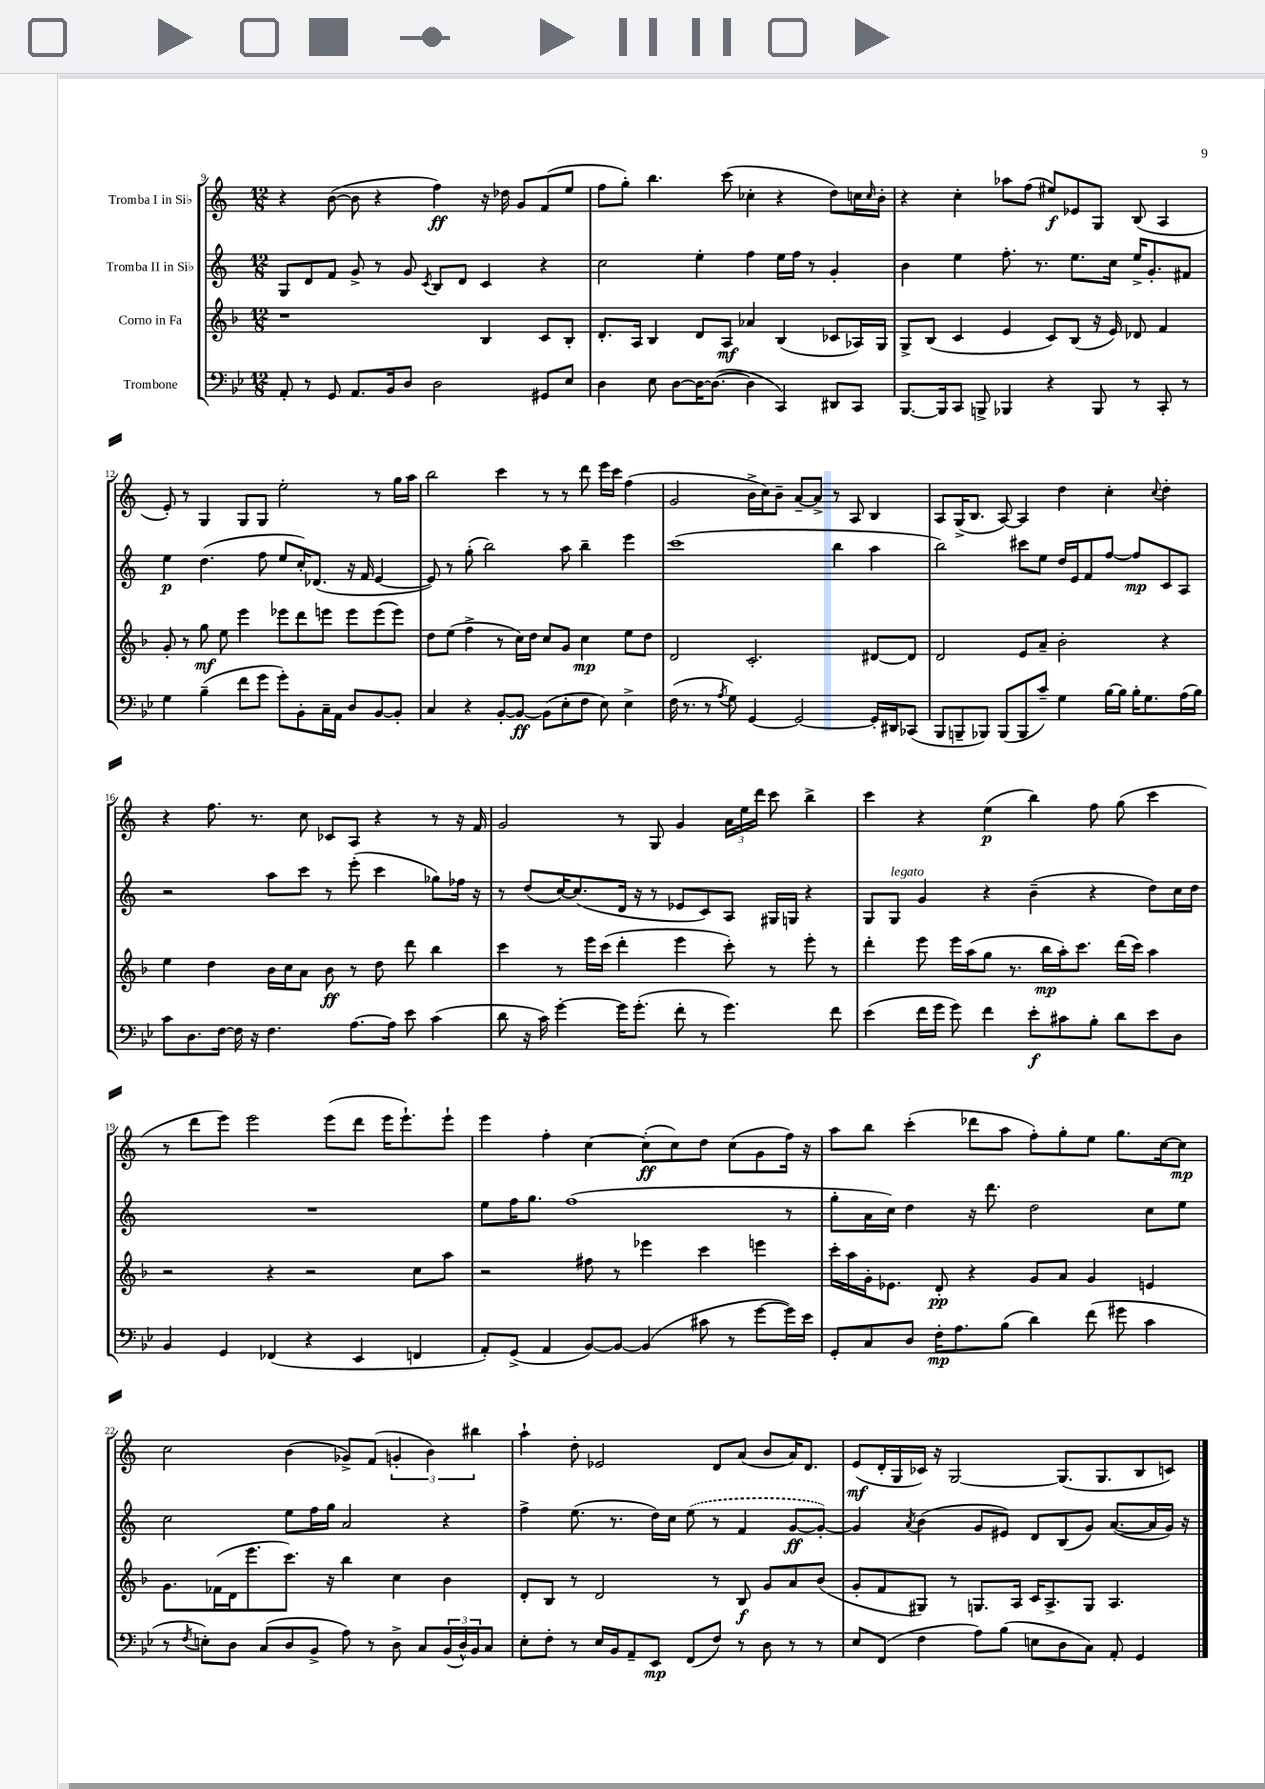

**kern	**kern	**kern	**kern
*staff4	*staff3	*staff2	*staff1
*clefF4	*clefG2	*clefG2	*clefG2
*k[b-e-]	*k[b-]	*k[]	*k[]
*M12/8	*M12/8	*M12/8	*M12/8
8AA'/	1r	8G/L	4r
8r	.	8d/	.
8GG/	.	8f/J	([8b\
8.AA/L	.	8g^/	8b\]
.	.	8r	4r
16BB-/k	.	.	.
8D/J	.	8g/	.
.	.	8qc/	.
2D\	.	8B/L	4ff\)
.	.	8d/J	.
.	4B-/	4c/	16r
.	.	.	16dd-\
.	.	.	8g/L
8GG#/L	8c/L	4r	(8f/
8E-/J	8B-'/J	.	8ee/J
=	=	=	=
4D\	8.d'/L	2cc\	8ff\L
.	.	.	8gg'\J)
.	16A/Jk	.	.
8E-\	4B-/	.	4.bb\
[8D\L	.	.	.
16D\_K	8d/L	4ee'\	.
(8.D\_J	.	.	.
.	8A/J	.	(8ccc\
4D\]	4a-/	4ff\	4cc-'\
4CC/)	(4B-/	16ee\LL	4r
.	.	16ff\JJ	.
.	.	8r	.
8DD#/L	8c-/L	4g'/	8dd\L)
8CC/J	16A-/L)	.	16cc\L
.	.	.	16qqcc/
.	16G/JJ	.	16b'\JJ
=	=	=	=
[8.BBB-/L	8G^/L	4b\	4r
.	(8B-/J	.	.
16BBB-/]k	.	.	.
8CC/J	4c/	4ee\	4cc'\
8BBB^/	.	.	.
4BBB-/	4e/	8.ff'\	8aa-\L
.	.	.	(8ff\J
.	.	8.r	.
4r	8c/L)	.	8ee#/L)
.	(8B-/J	8.ee\L	8e-/
8BBB-/	16r	.	8G/J
.	16e/)	16cc\Jk	.
8r	8d-/	16ee^/LK	(8B/
.	.	8.g'/	.
8CC'/	4f/	.	4A/
8r	.	8f#/J	.
=	=	=	=
4G\	8g'/	4ee\	8e'/)
.	8r	.	8r
(4B-~\	8gg\	(4.dd\	4G/
.	8ee\	.	.
8f\L	4eee\	.	8G/L
8g\J	.	8ff\	8G/J
8g'\L)	8eee-\L	8ee/L	2ee'\
8BB-'\	8ddd\	16cc'/K)	.
.	.	(8.d-/J	.
16C~\L	8eee\J	.	.
16AA\JJ	.	.	.
8D/L	8eee\L	16r	.
.	.	16f/	.
[8BB-/	(8eee\	[4e/	8r
8BB-'/]J	8eee\J)	.	16gg\LL
.	.	.	16aa\JJ
=	=	=	=
4C/	8dd\L	8e/])	2bb\
.	(8ee\J	8r	.
4r	4ff^\	(8gg'\	.
.	.	2bb\)	.
[8BB-'/L	8r	.	4ccc\
8BB-/_J	16cc\LL)	.	.
.	16dd\JJ	.	.
(8BB-\]L	8cc/L	.	8r
8E-'\	8g/J	8aa\	8r
8F\J	4cc\	4bb~\	8ddd\
8E-\)	.	.	16eee\LL
.	.	.	16ccc\JJ
4E-^\	8ee\L	4eee\	(4ff\
.	8dd\J	.	.
=	=	=	=
(16F\	2d/	(1ccc	2g/
8.r	.	.	.
8r	.	.	.
8qA/	.	.	.
8G\)	.	.	.
[4GG/	2.c'/	.	16b^\LL
.	.	.	16cc\J)
.	.	.	8b~\J
2GG/_	.	.	[8a~/L
.	.	.	8a^/]J
.	.	4bb\	8r
.	.	.	8A/
16GG'/]LL	[8d#/L	4aa\	4B/
16DD#/J	.	.	.
(8CC-/J	8d#/]J	.	.
=	=	=	=
8BBB-/L	2d/	2bb\)	8A/L
8BBB~/	.	.	(16G^/K
.	.	.	8.B/J
8BBB-/J)	.	.	.
(8BBB-/L	.	.	[8A/)
8BBB-/	8e/L	8ccc#\L	4A/]
8c~/J)	8a~/J	8ee\J	.
4G\	2b-'\	16dd/LL	4dd\
.	.	16e/J	.
.	.	8f/	.
[16B-\LL	.	[8ff/J	4cc'\
16B-\]JJ	.	.	.
16B-'\LK	.	8ff/]L	.
8.G\	.	.	.
.	.	.	8qqcc/
.	4r	8c/	4dd'\
(16A\L	.	8A/J	.
16B-\JJ)	.	.	.
=	=	=	=
8c\L	4ee\	2r	4r
8.D\	.	.	.
.	4dd\	.	8.ff\
[16F\Jk	.	.	.
16F\]	.	.	.
16r	.	.	8.r
4.F\	16b-\LL	8aa\L	.
.	16cc\J	.	.
.	8a\J	8ccc\J	8cc\
.	8b-\	8r	8c-/L
[8.A\L	8r	(8eee'\	8A/J
.	8dd\	4ccc\	4r
16A\]Jk	.	.	.
8e-\	8ddd\	.	.
(4c\	4bb-\	8gg-\L)	8r
.	.	16ff-\Jk	16r
.	.	16r	16f/
=	=	=	=
8d\	4ccc\	8r	2g/
16r	.	(8dd/L	.
16c\)	.	.	.
[4g'\	8r	[16cc/K)	.
.	.	(8.cc/]	.
.	16eee\LL	.	.
.	(16ccc\JJ	.	.
16g\]LK	4ddd'\	16d/Jk	8r
(8.g'\J	.	16r	.
.	.	8r	8G/
8f'\	4eee\	8e-/L	4g/
8r	.	8c/)	.
4.g\)	8ccc'\)	8A/J	24a\LL
.	.	.	24ee\
.	.	.	24ddd\JJ
.	8r	16G#/LL	8ccc\
.	.	16G/JJ	.
.	8eee'\	4r	4bb^\
8f\	8r	.	.
=	=	=	=
(4e-\	4ddd'\	8G/L	4ccc\
.	.	8G/J	.
16f\LL	8eee\	4g/	4r
16g\JJ	.	.	.
8g\)	16eee\LL	.	.
.	(16aa\J	.	.
4f\	8gg\J	4r	(4ee\
.	8.r	.	.
8e-'\L	.	(4b~\	4bb\)
.	16bb-\LL	.	.
8c#\	16aa'\J)	.	.
.	8.ccc\J	.	.
8B-'\J	.	4r	8ff\
8d\L	(16ddd\LL	.	(8gg\
.	16ccc\JJ)	.	.
8e-\	4aa\	8dd\L)	4ccc\
8D\J	.	16cc\L	.
.	.	16dd\JJ	.
=	=	=	=
4BB-/	2r	1.r	8r
.	.	.	8ddd\L
4GG/	.	.	8eee\J)
.	.	.	2eee\
(4FF-/	4r	.	.
4r	2r	.	.
.	.	.	(8eee\L
4EE-/	.	.	8ddd\J
.	.	.	16eee\LK
.	.	.	8.eee`\)
4FF/	8cc\L	.	.
.	8aa\J	.	8eee`\J
=	=	=	=
8AA'/L)	2r	8ee\L	4eee\
(8GG^/J	.	16ff\K	.
.	.	8.gg\J	.
4AA/	.	.	4ff'\
.	.	(1ff	.
[8BB-/L)	8ff#\	.	[4cc\
8BB-/_J	8r	.	.
(4BB-/]	4eee-\	.	(8cc'\]L
.	.	.	8cc\)
8c#\	4ccc\	.	8dd\J
8r	.	.	(8cc\L
[8g\L	4eee\	.	8g\
16g\]L)	.	8r	16ff\Jk)
16e-\JJ	.	.	16r
=	=	=	=
8GG'/L	16ccc'\LL	8gg'\L	8aa\L
.	16aa\	.	.
8C/	16g'\J	16a\L	8bb\J
.	8.e-\J	16cc\JJ)	.
8D/J	.	4dd\	(4ccc'\
16F'\LK	8d'/	.	.
8.A\	.	.	.
.	4r	16r	8ddd-\L
.	.	8.ddd\	.
(8B-\J	.	.	8aa\J
4d\)	8g/L	2dd\	8ff'\L)
.	8a/J	.	8gg'\
(8f\	4g/	.	8ee\J
8g#\	.	.	8.gg\L
4c\	4e/	8cc\L	.
.	.	.	[16cc\k
.	.	8ee\J	8cc\]J
=	=	=	=
8r	8.g\L	2cc\	2cc\
8qF/	.	.	.
8E'\L)	.	.	.
.	(16f-\L	.	.
8D\J	16d\J	.	.
.	8.eee\	.	.
(8C/L	.	.	.
8D/	8.ccc\J)	8ee\L	(4b\
8BB-^/J	.	16ff\L	.
.	16r	16gg\JJ	.
8A\)	4bb-\	2a/	8g-^/L)
8r	.	.	(8f/J
8D^\	4cc\	.	6g'/
8C/L	.	.	.
.	.	.	6b\)
(24BB-/L	4b-\	4r	.
24D^^/)	.	.	.
24BB-/J	.	.	6bb#\
8C/J	.	.	.
=	=	=	=
8E-'\L	8d'/L	4ff^\	4aa`\
8F'\J	8B-/J	.	.
8r	8r	(8.ee\	8dd'\
16E-/LL	2d/	.	2e-/
16BB-/J	.	8.r	.
8AA~/	.	.	.
8EE-/J	.	16dd\LL)	.
.	.	16cc\JJ	.
(8FF/L	.	(8ee\	.
8F/J)	8r	8r	8d/L
8r	8B-/	4f/	(8a/J
8D\	8g/L	.	8b/L
8r	8a/	[8g/L	16a/K)
.	.	.	8.d/J
8r	(8b-/J	8g'/_J)	.
=	=	=	=
8E-/L	8g'/L	4g/]	(8e/L
(8FF/J	8f/	.	16d'/L
.	.	.	16G/
.	.	8qa/	.
4F\	8G#/J)	(4b\	16c-/JJ)
.	.	.	16r
.	8r	.	[2G/
8A\L)	8.G/L	8g/L	.
(8B-\J	.	8e#/J)	.
.	16A/Jk	.	.
8E\L	16c/LK	8d/L	.
.	8.A^/	.	.
8D\	.	(8B/	(8.G/]L
8C\J)	8G/J	8g/J)	.
.	.	.	8.G/
8AA'/	4.A/	([8.a/L	.
4GG/	.	.	8B/
.	.	16a/]L	.
.	.	16g/JJ)	8c/J)
.	.	16r	.
==	==	==	==
*-	*-	*-	*-
